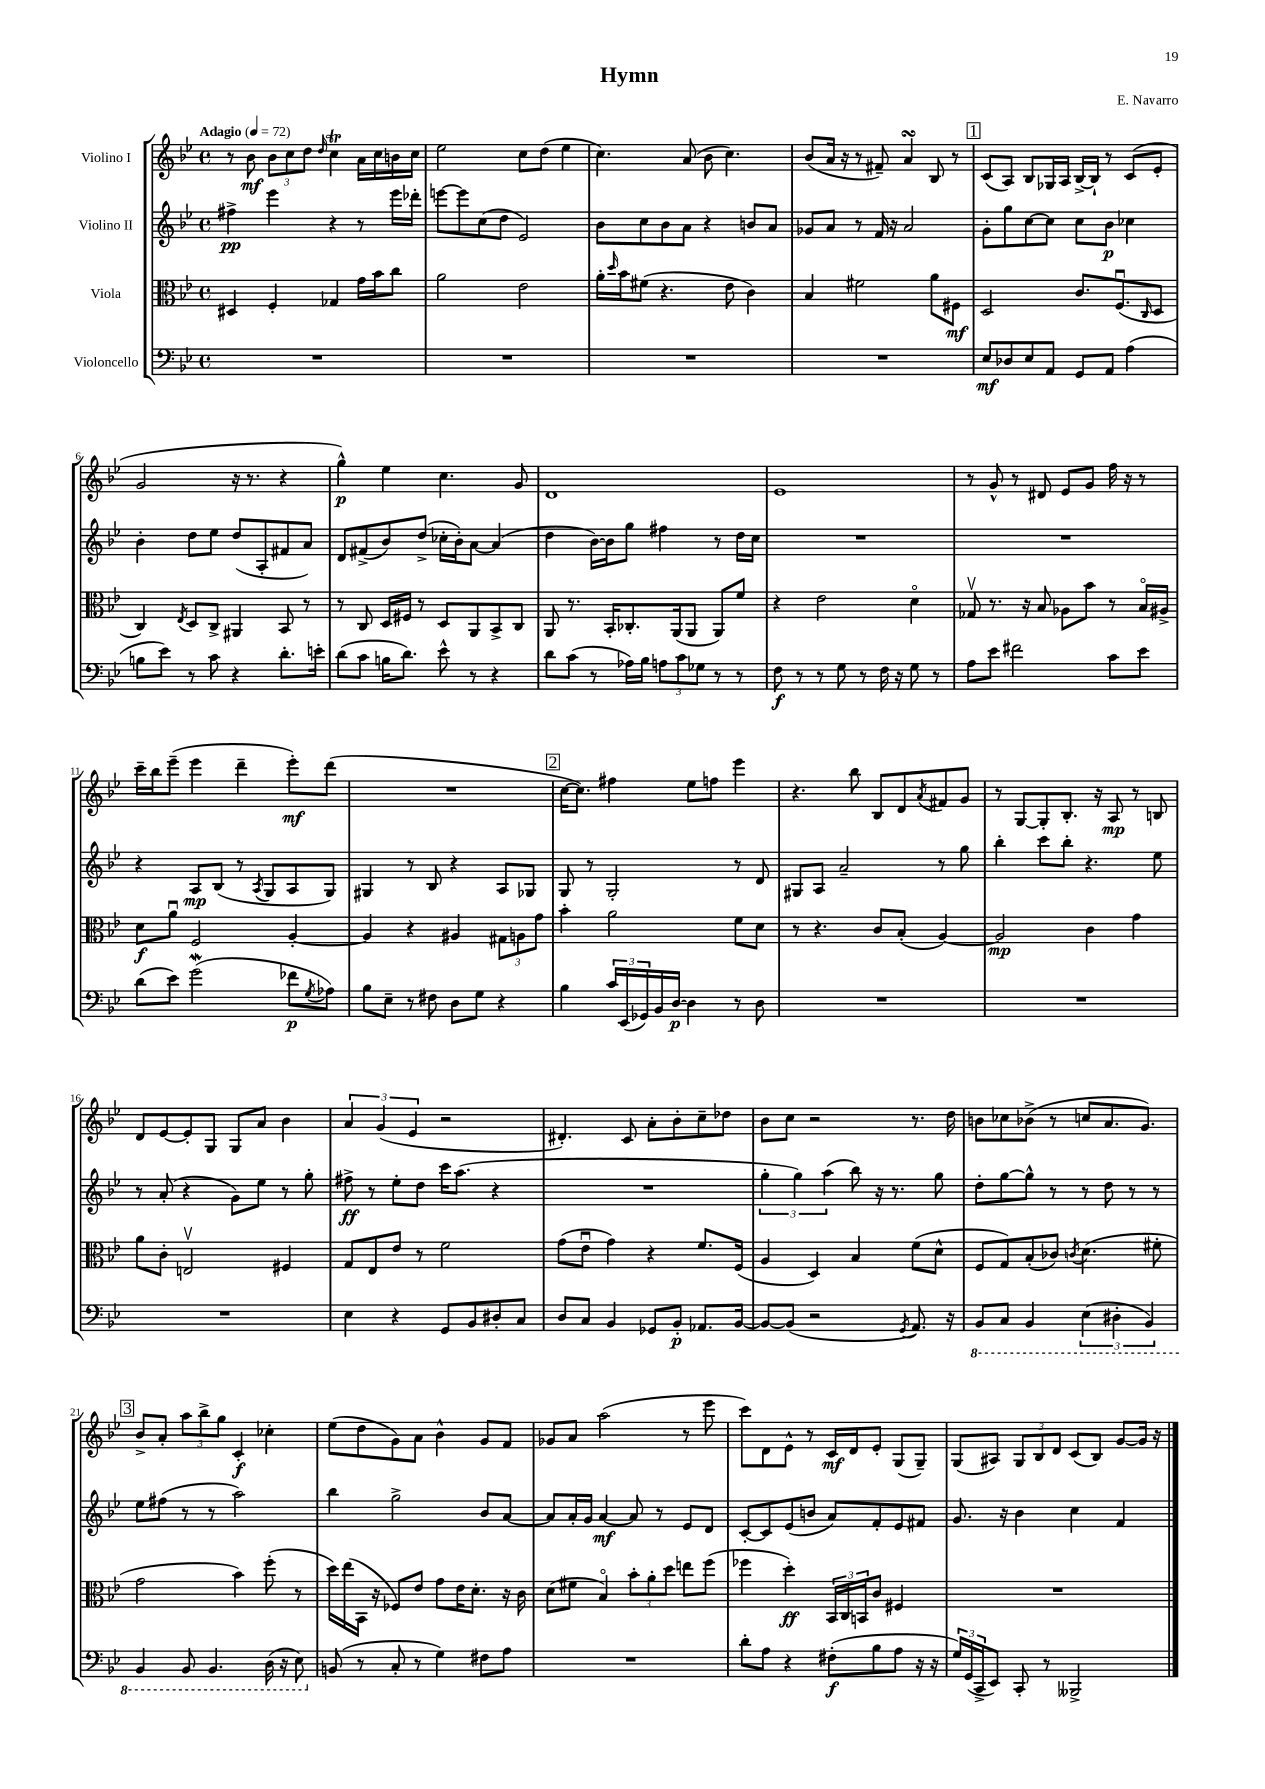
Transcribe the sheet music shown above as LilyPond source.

\header { title = "Hymn" composer = "E. Navarro" }
<<
\new StaffGroup <<
\new Staff = "s0" \with { instrumentName = "Violino I" } {
    \clef treble \key bes \major \defaultTimeSignature \time 4/4 \tempo "Adagio" 4 = 72
    r8 bes'8\mf \tuplet 3/2 { bes'8 c''8 d''8 } \grace { d''16 } c''4\trill a'16 c''16 b'16 c''16 |
    ees''2 c''8 d''8( ees''4 |
    c''4.) a'8( bes'8 c''4.) |
    bes'8( a'16 r16 r8 fis'8--) a'4\turn bes8 r8 |
    \mark \markup { \box "1" } c'8( a8) bes8 ges16 a16 bes16~-> bes16-! r8 c'8( ees'8-. |
    g'2 r16 r8. r4 |
    g''4-^\p) ees''4 c''4. g'8 |
    d'1 |
    ees'1 |
    r8 g'8-^ r8 dis'8 ees'8 g'8 f''16 r16 r8 |
    c'''16-- bes''16 ees'''8--( ees'''4 d'''4-- ees'''8-.\mf) d'''8( |
    R1 |
    \mark \markup { \box "2" } c''16~ c''8.) fis''4 ees''8 f''8 ees'''4 |
    r4. bes''8 bes8 d'8 \acciaccatura { a'8 } fis'8 g'8 |
    r8 g8~ g8-. bes8.-. r16 a8\mp r8 b8 |
    d'8 ees'8~ ees'8-. g8 g8 a'8 bes'4 |
    \tuplet 3/2 { a'4 g'4( ees'4 } r2 |
    dis'4.-.) c'8 a'8-. bes'8-. c''8-- des''8 |
    bes'8 c''8 r2 r8. d''16 |
    b'8 ces''8 bes'8->( r8 c''8 a'8. g'8.) |
    \mark \markup { \box "3" } bes'8-> a'8-. \tuplet 3/2 { a''8 bes''8-> g''8 } c'4-.\f ces''4-. |
    ees''8( d''8 g'8) a'8 bes'4-^ g'8 f'8 |
    ges'8 a'8 a''2( r8 ees'''8 |
    c'''8) d'8 ees'8-^ r8 c'16\mf d'16 ees'8-. g8( g8--) |
    g8( ais8) \tuplet 3/2 { g8 bes8 d'8 } c'8( bes8) g'8~ g'16 r16 \bar "|." |
}
\new Staff = "s1" \with { instrumentName = "Violino II" } {
    \clef treble \key bes \major \defaultTimeSignature \time 4/4
    fis''4->\pp ees'''4 r4 r8 ees'''16 des'''16-. |
    e'''8~ e'''8 c''8( d''8 ees'2) |
    bes'8 c''8 bes'8 a'8 r4 b'8 a'8 |
    ges'8 a'8 r8 f'16 r16 a'2 |
    \mark \markup { \box "1" } g'8-. g''8 c''8~ c''8 c''8 bes'8\p ces''4 |
    bes'4-. d''8 ees''8 d''8( a8-. fis'8 a'8) |
    d'8 fis'8->( bes'8) d''8->( ces''16-. bes'16-.) a'8~ a'4( |
    d''4 bes'16~) bes'16 g''8 fis''4 r8 d''16 c''16 |
    R1 |
    R1 |
    r4 a8\mp bes8( r8 \acciaccatura { a8 } g8 a8 g8) |
    gis4 r8 bes8 r4 a8 ges8 |
    \mark \markup { \box "2" } g8 r8 g2-. r8 d'8 |
    gis8 a8 a'2-- r8 g''8 |
    bes''4-. c'''8 bes''8-. r4. ees''8 |
    r8 a'8-.( r4 g'8) ees''8 r8 g''8-. |
    fis''8->\ff r8 ees''8-. d''8 c'''16 a''8.( r4 |
    R1 |
    \tuplet 3/2 { g''4-. g''4) a''4( } bes''8) r16 r8. g''8 |
    d''8-. g''8~ g''8-^ r8 r8 d''8 r8 r8 |
    \mark \markup { \box "3" } ees''8 fis''8( r8 r8 a''2) |
    bes''4 g''2-> bes'8 a'8~ |
    a'8 a'16-. g'16 a'4~\mf a'8 r8 ees'8 d'8 |
    c'8~-. c'8 ees'8( b'8 a'8) f'8-. ees'8 fis'8 |
    g'8. r16 bes'4 c''4 f'4 \bar "|." |
}
\new Staff = "s2" \with { instrumentName = "Viola" } {
    \clef alto \key bes \major \defaultTimeSignature \time 4/4
    dis4 f4-. ges4 g'16 bes'16 c''8 |
    a'2 ees'2 |
    a'16-. \grace { d''16 } bes'16 fis'8( r4. ees'8 c'4) |
    bes4 fis'2 a'8 fis8\mf |
    \mark \markup { \box "1" } d2 c'8. f8.\downbow( \grace { c16 } d8 |
    c4) \acciaccatura { ees8 } d8 c8-> ais,4 bes,8 r8 |
    r8 c8 d16 fis16 r8 d8 a,8 bes,8-> c8 |
    a,8 r8. bes,16-. ces8.-. a,16( a,8 a,8) f'8 |
    r4 ees'2 d'4\flageolet |
    ges8\upbow r8. r16 bes8 aes8 bes'8 r8 bes16\flageolet ais16-> |
    d'8\f a'8\downbow f2 a4~-. |
    a4 r4 ais4 \tuplet 3/2 { gis8 a8 g'8 } |
    \mark \markup { \box "2" } bes'4-. a'2 f'8 d'8 |
    r8 r4. c'8 bes8-.( a4~) |
    a2\mp c'4 g'4 |
    a'8 c'8-. e2\upbow fis4 |
    g8 ees8 ees'8 r8 f'2 |
    g'8( ees'8\downbow g'4) r4 f'8. f16( |
    a4 d4) bes4 f'8( d'8-^ |
    f8 g8) bes8-.( ces'8) \acciaccatura { c'8 } d'4.( fis'8-. |
    \mark \markup { \box "3" } g'2 bes'4) f''8-.( r8 |
    d''16) ees''16( bes,16 r16 fes8) ees'8 g'8 ees'16 d'8.-. r16 c'16 |
    d'8( fis'8 bes4\flageolet) \tuplet 3/2 { bes'8-. a'8-. d''8 } e''8 f''8( |
    fes''4 d''4-.\ff) \tuplet 3/2 { bes,16 c16 b,16 } c'8 fis4 |
    R1 \bar "|." |
}
\new Staff = "s3" \with { instrumentName = "Violoncello" } {
    \clef bass \key bes \major \defaultTimeSignature \time 4/4
    R1 |
    R1 |
    R1 |
    R1 |
    \mark \markup { \box "1" } ees8\mf des8 ees8 a,8 g,8 a,8 a4( |
    b8 ees'8) r8 c'8 r4 d'8.-. e'16-. |
    d'8( c'8 b16 d'8.) ees'8-^ r8 r4 |
    d'8 c'8( r8 aes16) bes16 \tuplet 3/2 { a8 c'8 ges8 } r8 r8 |
    f8\f r8 r8 g8 r8 f16 r16 g8 r8 |
    a8 ees'8 fis'2 c'8 ees'8 |
    d'8( ees'8) g'2\mordent( fes'8\p \acciaccatura { g8 } aes8) |
    bes8 ees8-- r8 fis8 d8 g8 r4 |
    \mark \markup { \box "2" } bes4 \tuplet 3/2 { c'16 ees,16( ges,16) } bes,16 d16~\p d4 r8 d8 |
    R1 |
    R1 |
    R1 |
    ees4 r4 g,8 bes,8 dis8-. c8 |
    d8 c8 bes,4 ges,8 bes,8-.\p aes,8. bes,16~ |
    bes,8~ bes,8( r2 \acciaccatura { g,8 } a,8.) r16 |
    \ottava #-1 bes,,8 c,8 bes,,4 \tuplet 3/2 { ees,4( dis,4-. bes,,4) } |
    \mark \markup { \box "3" } bes,,4 bes,,8 bes,,4. d,16( r16 ees,8) \ottava #0 |
    b,8( r8 c8-. r8 g4) fis8 a8 |
    R1 |
    d'8-. a8 r4 fis8-.\f( bes8 a8 r16 r16 |
    \tuplet 3/2 { g16) g,16( c,16-> } ees,8) c,8-. r8 beses,,2-> \bar "|." |
}
>>
>>
